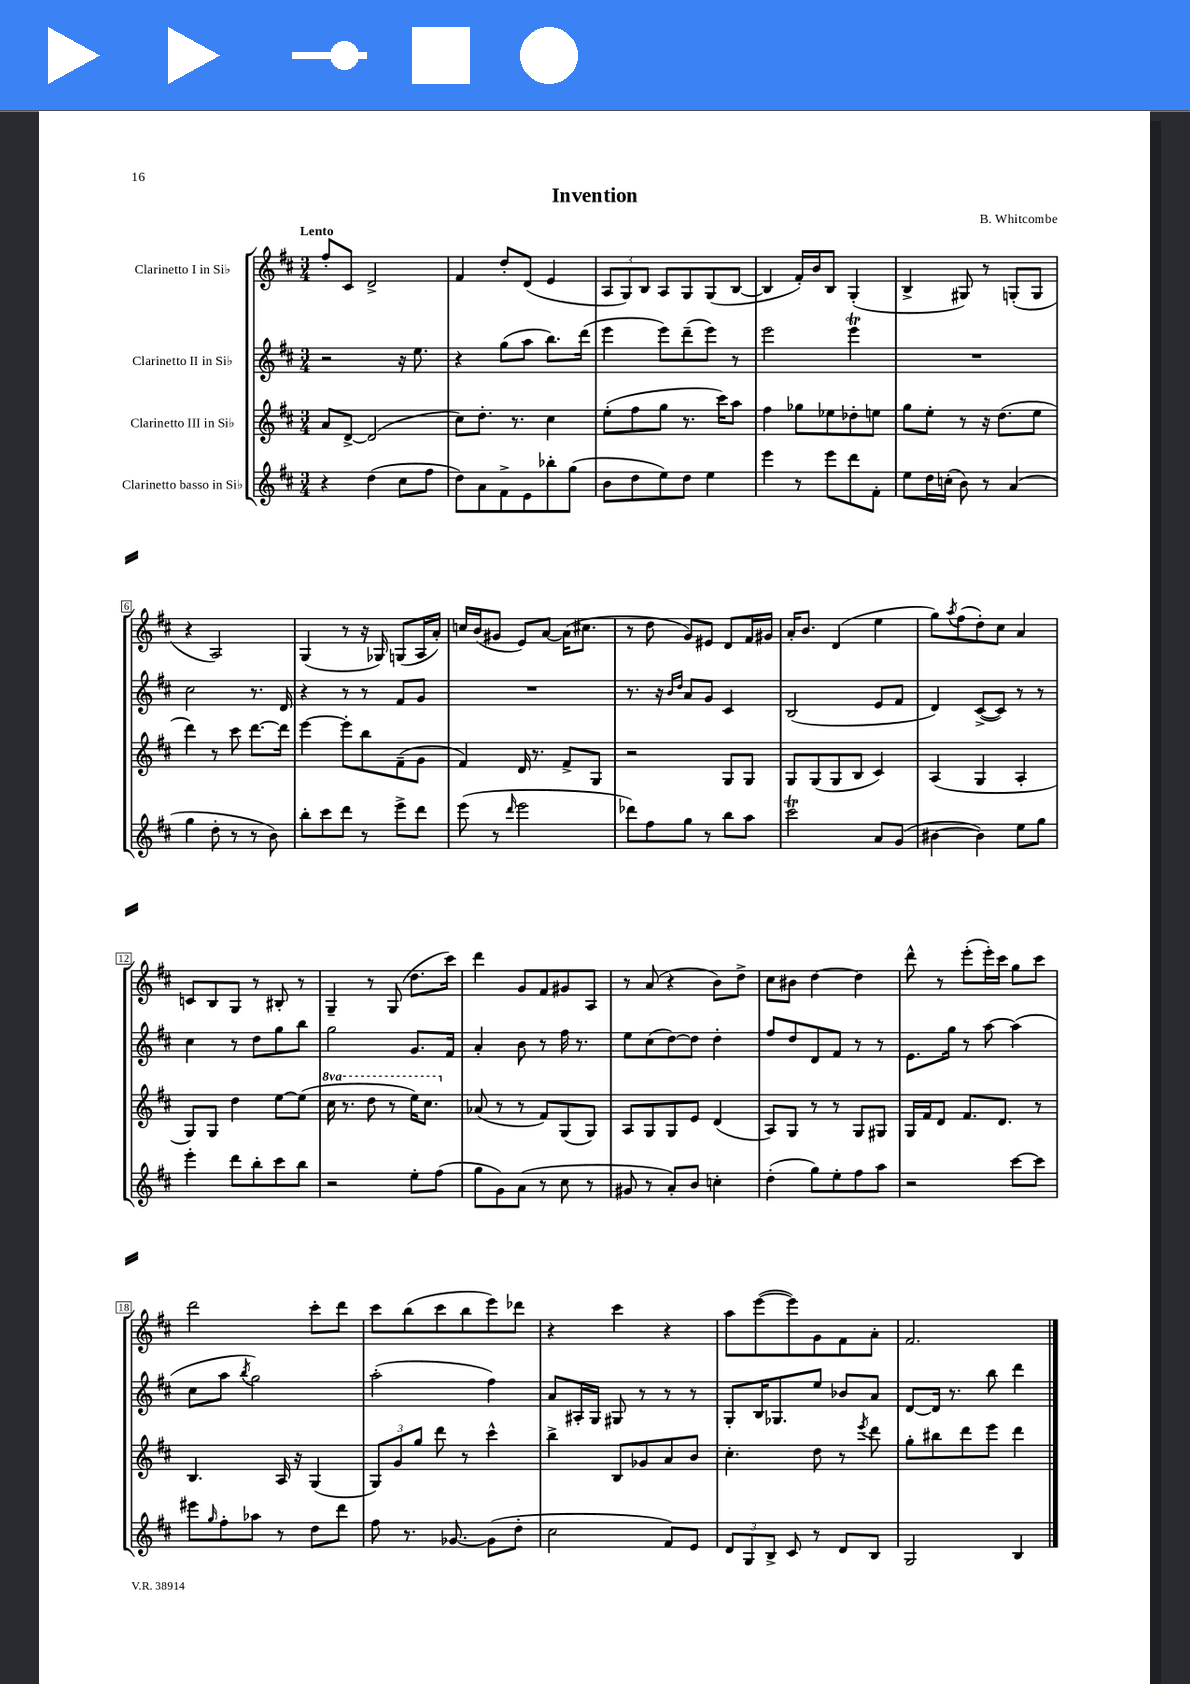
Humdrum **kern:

**kern	**kern	**kern	**kern
*staff4	*staff3	*staff2	*staff1
*clefG2	*clefG2	*clefG2	*clefG2
*k[f#c#]	*k[f#c#]	*k[f#c#]	*k[f#c#]
*M3/4	*M3/4	*M3/4	*M3/4
4r	8a	2r	8ff#'
.	[8d^	.	8c#
(4dd	(2d]	.	2d^
8cc#	.	16r	.
.	.	8.ee	.
8ff#	.	.	.
=	=	=	=
8dd)	8cc#)	4r	4f#
8a	8.dd'	.	.
8f#^	.	(8gg	8dd'
.	8.r	.	.
8e	.	8aa	(8d
8bb-'	4cc#	8.bb)	4e
(8gg	.	.	.
.	.	(16ddd	.
=	=	=	=
8b	(8ee'	4eee	12A
.	.	.	12G)
8dd	8ff#	.	.
.	.	.	12B
8ee)	8gg	8eee)	8A
8dd	8.r	(8ddd~	8G
4ee	.	8eee)	(8G
.	16ccc#)	.	.
.	8aa	8r	[8B
=	=	=	=
4eee	4ff#	2eee	4B]
8r	8gg-	.	16f#')
.	.	.	16b
8eee	8ee-	.	8B
8ddd	8dd-'	4eee	(4G'
8f#'	8ee	.	.
=	=	=	=
8ee	8gg	2.r	4B^
16dd	8ee'	.	.
(16cc'	.	.	.
8b)	8r	.	8G#)
8r	16r	.	8r
.	(8.dd	.	.
(4a	.	.	(8G'
.	8ee	.	8G
=	=	=	=
4gg	4ddd)	2cc#	4r
8dd'	8r	.	2A)
8r	8ccc#	.	.
8r	[8.ddd	8.r	.
8b)	.	.	.
.	16ddd]	16d	.
=	=	=	=
8bb'	[4eee	4r	(4G
8ccc#	.	.	.
8ddd	8eee']	8r	8r
8r	8bb	8r	16r
.	.	.	16G-)
8eee^	(8f#~	8f#	(8G
8ddd	8g	8g	16A
.	.	.	16a')
=	=	=	=
(8eee	4f#)	2.r	16cc
.	.	.	(16b
8r	.	.	8g#
16qqddd	.	.	.
2eee	16d	.	8e)
.	8.r	.	.
.	.	.	[8a
.	8f#^	.	(16a]
.	.	.	8.cc#
.	8G	.	.
=	=	=	=
8ddd-)	2r	8.r	8r
8ff#	.	.	8dd
.	.	16r	.
.	.	16qqb	.
.	.	16qqdd	.
8gg	.	8a	8g)
8r	.	8g	8e#
8bb	8G	4c#	8d
8aa	8G	.	16f#
.	.	.	16g#
=	=	=	=
2ccc#	8G	(2B	16a'
.	.	.	8.b
.	(8G	.	.
.	8G	.	(4d
.	8B	.	.
8a	4c#)	8e	4ee
(8g	.	8f#	.
=	=	=	=
[4b#	(4A	4d)	8gg)
.	.	.	8qaa
.	.	.	(8ff#
4b#])	4G	([8c#^	8dd')
.	.	8c#])	8cc#
8ee	4A'	8r	4a
8gg	.	8r	.
=	=	=	=
4eee'	8G)	4cc#	8c
.	8G	.	8B
8ddd	4dd	8r	8G
8bb'	.	8dd	8r
8ccc#	[8ee	8gg	8B#'
8bb	(8ee]	8bb	8r
=	=	=	=
2r	16ccc#	2gg	4G~
.	8.r	.	.
.	8ddd	.	8r
.	8r	.	(8G
8ee'	16eee)	8.g	8.dd
.	8.ccc#	.	.
(8ff#	.	.	.
.	.	16f#	16ccc#)
=	=	=	=
8gg	(8a-	4a'	4ddd
8g)	8r	.	.
(8a	8r	8b	8g
8r	8f#)	8r	8f#
8cc#	(8G	16ff#	8g#
.	.	8.r	.
8r	8G)	.	8A
=	=	=	=
8g#	8A	8ee	8r
8r	8G	(8cc#	(8a
8a')	8G	[8dd)	4r
8b	8e	8dd]	.
4cc'	(4d	4dd'	8b)
.	.	.	8dd^
=	=	=	=
(4dd'	8A)	8ff#	8cc#
.	8G	8dd	8b#
8gg)	8r	8d	[4dd
8ee'	8r	8f#	.
8ff#	8G	8r	4dd]
8aa	8G#	8r	.
=	=	=	=
2r	16G	8.e	8ddd^^
.	16f#	.	.
.	8d	.	8r
.	.	16gg	.
.	8.f#	8r	(8eee'
.	.	[8aa	16eee')
.	8.d	.	16ccc#
[8ccc#	.	(4aa]	8gg
8ccc#]	8r	.	8ccc#
=	=	=	=
8eee#	4.B	8cc#	2ddd
16qqgg	.	.	.
8ff#'	.	8aa	.
.	.	8qbb	.
8aa-	.	2gg)	.
8r	16A	.	.
.	16r	.	.
8dd	(4G	.	8ccc#'
8ddd	.	.	8ddd
=	=	=	=
8ff#	12G)	(2aa'	8ccc#
.	12g	.	.
8.r	.	.	(8bb
.	12gg	.	.
.	8ddd	.	8ccc#
[8.g-	.	.	.
.	8r	.	8bb
(8g-]	4ccc#^^	4ff#)	8eee)
8dd'	.	.	8ddd-
=	=	=	=
2cc#	4bb^	8a	4r
.	.	16A#'	.
.	.	16G	.
.	8B	8G#	4ccc#
.	8g-	8r	.
8f#)	8a	8r	4r
8e	8b	8r	.
=	=	=	=
12d	4.cc#'	8G'	8aa
12G	.	.	.
.	.	16B	([8eee
12B^	.	.	.
.	.	8.G-	.
8c#	.	.	8eee])
8r	8dd	8ee	8g
8d	8r	8b-	8f#
.	8qeee	.	.
8B	8ddd	8a	8a'
=	=	=	=
2G	8gg'	[8d	2.f#
.	8bb#	16d]	.
.	.	8.r	.
.	8ddd	.	.
.	8eee	8bb	.
4B	4ddd	4ddd	.
==	==	==	==
*-	*-	*-	*-
